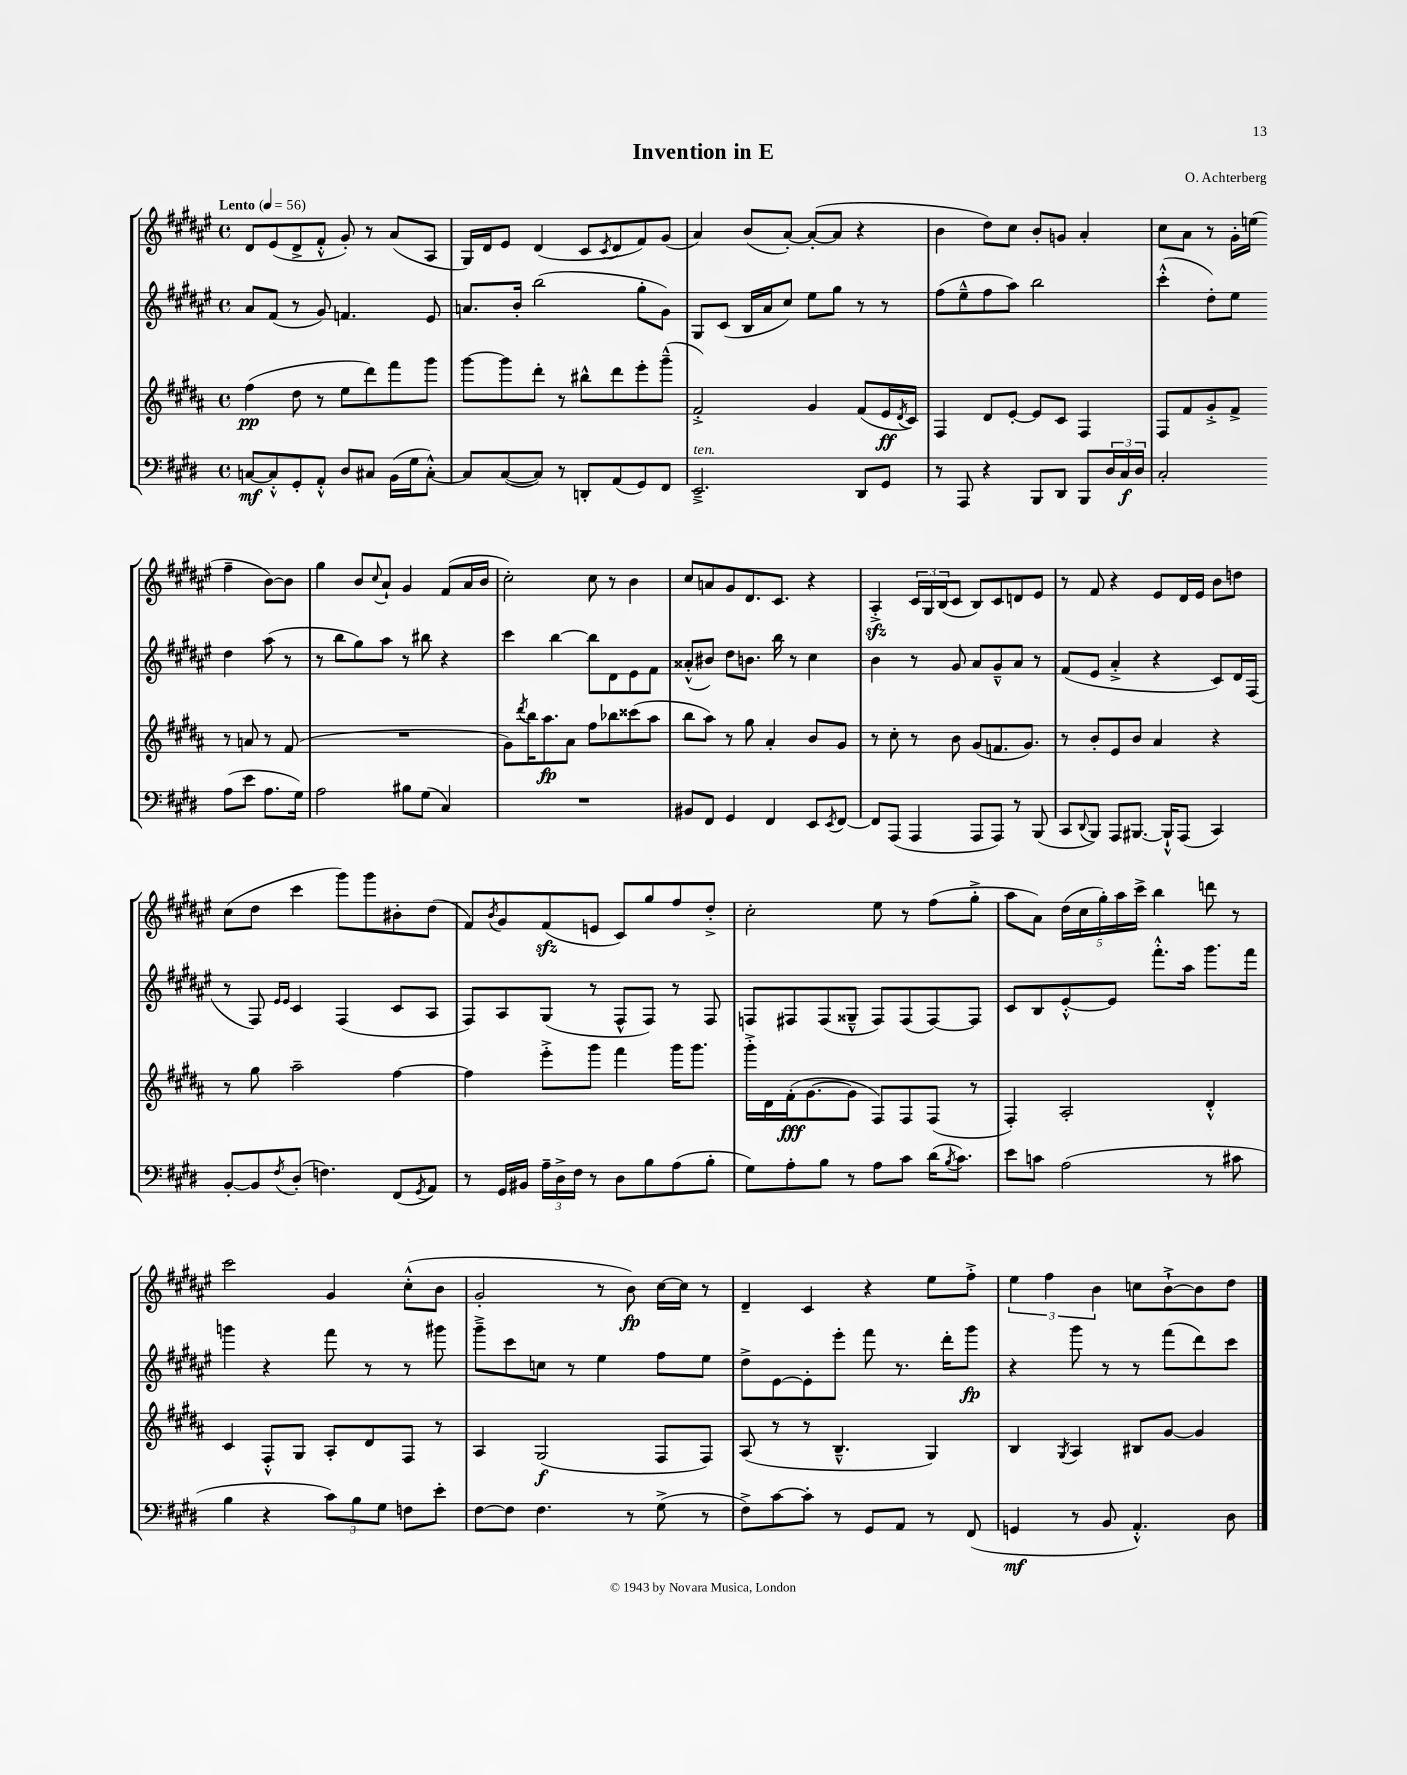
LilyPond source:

\header { title = "Invention in E" composer = "O. Achterberg" }
<<
\new StaffGroup <<
\new Staff = "s0" {
    \clef treble \key fis \major \defaultTimeSignature \time 4/4 \tempo "Lento" 4 = 56
    dis'8 eis'8( dis'8-> fis'8-.-^ gis'8-.) r8 ais'8( ais8 |
    gis16) dis'16 eis'8 dis'4( cis'8 \acciaccatura { cis'8 } dis'8 fis'8) gis'8( |
    ais'4) b'8( ais'8~-.) ais'8~-.( ais'8 r4 |
    b'4 dis''8) cis''8 b'8-. g'8 ais'4-. |
    cis''8 ais'8 r8 gis'16-. e''16( fis''4-- b'8~) b'8 |
    gis''4 b'8 \appoggiatura { cis''8 } ais'8-! gis'4 fis'8( ais'16 b'16 |
    cis''2-.) cis''8 r8 b'4 |
    cis''8 a'8 gis'8 dis'8. cis'8. r4 |
    ais4-.->\sfz \tuplet 3/2 { cis'16 gis16 b16( } cis'8 b8) cis'8 d'8 eis'8 |
    r8 fis'8 r4 eis'8 dis'16 eis'16 b'8 d''8 |
    cis''8( dis''8 cis'''4 gis'''8) gis'''8 bis'8-. dis''8( |
    fis'8) \acciaccatura { b'8 } gis'8 fis'8\sfz( e'8 cis'8) gis''8 fis''8 dis''8-.-> |
    cis''2-. eis''8 r8 fis''8( gis''8-.-> |
    ais''8 ais'8) \tuplet 5/4 { dis''16( cis''16 gis''16-.) ais''16 cis'''16-> } b''4 d'''8 r8 |
    cis'''2 gis'4 cis''8-.-^( b'8 |
    gis'2-. r8 b'8\fp) cis''16~ cis''16 r8 |
    dis'4-- cis'4 r4 eis''8 fis''8-.-> |
    \tuplet 3/2 { eis''4 fis''4 b'4 } c''8 b'8~-!-> b'8 dis''8 \bar "|." |
}
\new Staff = "s1" {
    \clef treble \key fis \major \defaultTimeSignature \time 4/4
    ais'8 fis'8( r8 gis'8) f'4. eis'8 |
    a'8. b'16-. b''2( gis''8-. gis'8) |
    gis8 cis'8( b16 ais'16 cis''8) eis''8 gis''8 r8 r8 |
    fis''8( eis''8---^ fis''8 ais''8) b''2 |
    cis'''4-.-^( dis''8-.) eis''8 dis''4 ais''8( r8 |
    r8 b''8 gis''8) ais''8 r8 bis''8 r4 |
    cis'''4 b''4~ b''8 dis'8 eis'8 fis'8 |
    aisis'8-.-^( bis'8) dis''8 b'8. b''16 r8 cis''4 |
    b'4 r8 gis'8 ais'8 gis'8---^ ais'8 r8 |
    fis'8( eis'8 ais'4-.-> r4 cis'8) dis'16 fis16( |
    r8 fis8) \grace { eis'16 eis'16 } cis'4 fis4( cis'8 ais8 |
    fis8) ais8 gis8( r8 fis8-^ fis8) r8 fis8 |
    f8 fis8 fis8( gisis8---^ fis8) fis8( fis8~) fis8 |
    cis'8 b8 eis'8~-.-^ eis'8 fis'''8.-.-^ ais''16 gis'''8. fis'''16 |
    g'''4 r4 fis'''8 r8 r8 gis'''8 |
    gis'''8---> cis'''8 c''8 r8 eis''4 fis''8 eis''8 |
    dis''8-> eis'8~ eis'8-. eis'''8-. fis'''8 r8. dis'''16-. gis'''8\fp |
    r4 gis'''8 r8 r8 fis'''8( dis'''8) cis'''8 \bar "|." |
}
\new Staff = "s2" {
    \clef treble \key b \major \defaultTimeSignature \time 4/4
    fis''4\pp( dis''8 r8 e''8 dis'''8) fis'''8 gis'''8 |
    gis'''8~ gis'''8 dis'''8-. r8 bis''8-^ dis'''8 e'''8-. gis'''8---^( |
    fis'2-.->) gis'4 fis'8( e'16\ff \acciaccatura { dis'8 } cis'16) |
    fis4 dis'8 e'8~-. e'8 cis'8 fis4 |
    fis8 fis'8 gis'8-.-> fis'8-> r8 a'8 r8 fis'8( |
    R1 |
    gis'8) \acciaccatura { dis'''8 } b''16 ais''8.\fp ais'8 fis''8 bes''8 cisis'''8( ais''8 |
    b''8 ais''8) r8 gis''8 ais'4-. b'8 gis'8 |
    r8 cis''8-. r8 b'8 gis'8( f'8. gis'8.) |
    r8 b'8-. e'8 b'8 ais'4 r4 |
    r8 gis''8 ais''2-- fis''4~ |
    fis''4 e'''8-.-> gis'''8 fis'''4 gis'''16 gis'''8. |
    gis'''16-.-> dis'16 fis'16-.\fff( gis'8.~ gis'8 fis8) fis8 fis8( r8 |
    fis4-.) ais2-. dis'4-.-^ |
    cis'4 fis8-.-^ gis8 ais8-. dis'8 fis8 r8 |
    ais4 gis2\f( fis8 fis8) |
    ais8( r8 r8 b4.---^ gis4) |
    b4 \acciaccatura { gis8 } ais4 bis8 gis'8~ gis'4 \bar "|." |
}
\new Staff = "s3" {
    \clef bass \key e \major \defaultTimeSignature \time 4/4
    c8~\mf c8-.-^ gis,8-. a,8-.-^ dis8 cis8 b,16( gis16 cis8~-.-^) |
    cis8 cis8~( cis8) r8 d,8-. a,8( gis,8) fis,8 |
    e,2.--->^\markup { \italic "ten." } dis,8 gis,8 |
    r8 a,,8 r4 b,,8 dis,8 b,,8 \tuplet 3/2 { dis16 cis16\f dis16 } |
    cis2-. a8( e'8 a8. gis16) |
    a2 bis8 gis8( cis4) |
    R1 |
    bis,8 fis,8 gis,4 fis,4 e,8 \acciaccatura { e,8 } fis,8~ |
    fis,8 a,,8( a,,4 a,,8 a,,8) r8 b,,8( |
    cis,8 \appoggiatura { dis,8 } b,,8) a,,8 bis,,8.~ bis,,16-!-^ a,,8( cis,4) |
    b,8~-. b,8 \acciaccatura { fis8 } dis8-.( f4.) fis,8( \acciaccatura { gis,8 } a,8) |
    r8 gis,16 bis,16 \tuplet 3/2 { a16-- dis16-> fis16 } r8 dis8 b8 a8( b8-. |
    gis8) a8-. b8 r8 a8 cis'8 dis'16( \acciaccatura { b8 } cis'8.) |
    e'8 c'8 a2( r8 cis'8 |
    b4 r4 \tuplet 3/2 { cis'8) b8 gis8 } f8 e'8-. |
    fis8~ fis8 fis4. r8 gis8->( r8 |
    fis8->) cis'8~ cis'8-. r8 gis,8 a,8 r8 fis,8( |
    g,4\mf r8 b,8 a,4.-.-^) dis8 \bar "|." |
}
>>
>>
\layout { \context { \Score \remove "Bar_number_engraver" } }
